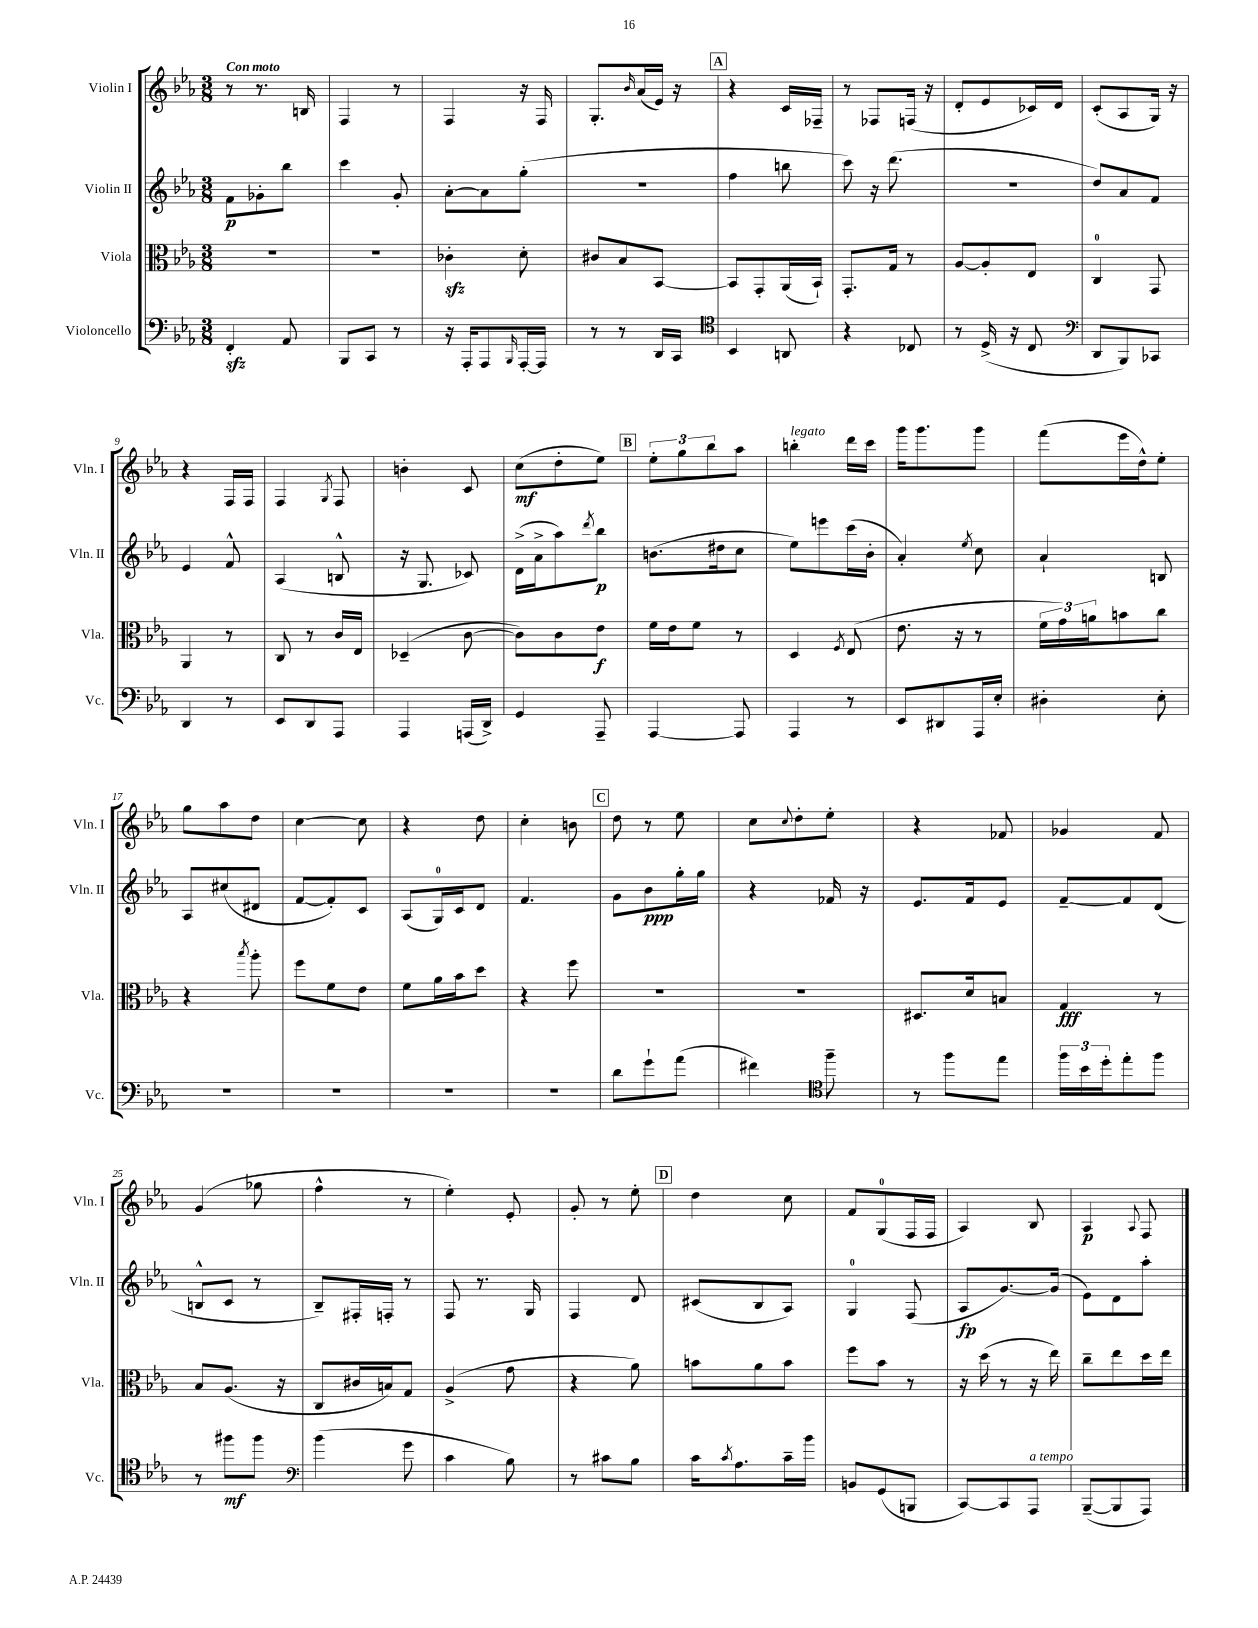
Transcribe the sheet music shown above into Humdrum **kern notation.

**kern	**kern	**kern	**kern
*staff4	*staff3	*staff2	*staff1
*clefF4	*clefC3	*clefG2	*clefG2
*k[b-e-a-]	*k[b-e-a-]	*k[b-e-a-]	*k[b-e-a-]
*M3/8	*M3/8	*M3/8	*M3/8
4FF'/	4.r	8f\L	8r
.	.	8g-'\	8.r
8AA-/	.	8bb-\J	.
.	.	.	16B/
=	=	=	=
8BBB-/L	4.r	4ccc\	4F/
8CC/J	.	.	.
8r	.	8g'/	8r
=	=	=	=
16r	4c-'\	[8a-'\L	4F/
16AAA-'/LK	.	.	.
8AAA-/	.	8a-\]	.
16qqBBB-/	.	.	.
[16AAA-'/L	8d'\	(8gg'\J	16r
16AAA-/]JJ	.	.	16F/
=	=	=	=
8r	8c#/L	4.r	8.G'/L
8r	8B-/	.	.
.	.	.	16qqb-/
.	.	.	(16a-/L
16DD/LL	[8BB-/J	.	16e-/JJ)
16CC/JJ	.	.	16r
=	=	=	=
*clefC4	*	*	*
4BB-/	8BB-/]L	4ff\	4r
.	8GG'/	.	.
8AA/	(16AA-/L	8bb\	16c/LL
.	16BB-`/JJ)	.	16F-~/JJ
=	=	=	=
4r	8.GG'/L	8ccc\)	8r
.	.	16r	8F-/L
.	16G/Jk	(8.ddd\	.
8C-/	8r	.	(16F/Jk
.	.	.	16r
=	=	=	=
8r	[8A-/L	4.r	8d'/L
(16D^/	8A-'/]	.	8e-/
16r	.	.	.
8C/	8E-/J	.	16c-/L)
.	.	.	16d/JJ
=	=	=	=
*clefF4	*	*	*
8DD/L	4C/	8dd/L)	(8c'/L
8BBB-/)	.	8a-/	8A-/
8CC-/J	8GG/	8f/J	16G/Jk)
.	.	.	16r
=	=	=	=
4DD/	4AA-/	4e-/	4r
8r	8r	8f^^/	16F/LL
.	.	.	16F/JJ
=	=	=	=
8EE-/L	8C/	(4A-/	4F/
8DD/	8r	.	.
.	.	.	8qG/
8AAA-/J	16c/LL	8B^^/	8F/
.	16E-/JJ	.	.
=	=	=	=
4AAA-/	(4D-~/	16r	4b'\
.	.	8.G/	.
(16AAA/LL	[8c\	8c-/)	8c/
16DD^/JJ)	.	.	.
=	=	=	=
4GG/	8c\]L)	(16d^\LL	(8cc\L
.	.	16a-^\J	.
.	8c\	8aa-\)	8dd'\
.	.	8qddd/	.
8AAA-~/	8e-\J	8bb-\J	8ee-\J)
=	=	=	=
[4AAA-/	16f\LL	(8.b\L	12ee-'\L
.	16e-\J	.	.
.	.	.	12gg\
.	8f\J	.	.
.	.	.	12bb-\
.	.	16dd#\k	.
8AAA-/]	8r	8cc\J	8aa-\J
=	=	=	=
4AAA-/	4D/	8ee-\L)	4bb'\
.	.	8eee\	.
.	8qF/	.	.
8r	(8E-/	(16ccc\L	16ddd\LL
.	.	16b-'\JJ	16ccc\JJ
=	=	=	=
8EE-/L	8.e-\	4a-'/)	16ggg\LK
.	.	.	8.ggg\
8DD#/	.	.	.
.	16r	.	.
.	.	8qee-/	.
16AAA-/L	8r	8cc\	8ggg\J
16E-'/JJ	.	.	.
=	=	=	=
4D#'\	24f\LL	4a-`/	(8fff\L
.	24g\)	.	.
.	24a\J	.	.
.	8b\	.	16eee-\L
.	.	.	16dd^^\J)
8E-'\	8cc\J	8B/	8ee-'\J
=	=	=	=
4.r	4r	8A-/L	8gg\L
.	.	(8cc#/	8aa-\
.	8qbb-/	.	.
.	8aa-'\	8d#/J	8dd\J
=	=	=	=
4.r	8ff\L	[8f/L	[4cc\
.	8f\	8f'/])	.
.	8e-\J	8c/J	8cc\]
=	=	=	=
4.r	8f\L	(8A-/L	4r
.	16a-\L	16G/L)	.
.	16b-\J	16c/J	.
.	8dd\J	8d/J	8dd\
=	=	=	=
4.r	4r	4.f/	4cc'\
.	8ff\	.	8b\
=	=	=	=
8d\L	4.r	8g\L	8dd\
8g`\	.	8b-\	8r
(8a-\J	.	16gg'\L	8ee-\
.	.	16gg\JJ	.
=	=	=	=
4f#\)	4.r	4r	8cc\L
.	.	.	8qqcc/
.	.	.	8dd'\
*clefC4	*	*	*
8ff~\	.	16f-/	8ee-'\J
.	.	16r	.
=	=	=	=
8r	8.D#/L	8.e-/L	4r
8ff\L	.	.	.
.	16d/k	16f/k	.
8ee-\J	8B/J	8e-/J	8f-/
=	=	=	=
24ff\LL	4G/	[8f~/L	4g-/
24b-\	.	.	.
24dd'\J	.	.	.
8ee-'\	.	8f/]	.
8ff\J	8r	(8d/J	8f/
=	=	=	=
8r	8B-/L	8B^^/L	(4g/
8ff#\L	(8.A-/J	8c/J	.
8ff#\J	.	8r	8gg-\
.	16r	.	.
=	=	=	=
*clefF4	*	*	*
(4b-\	8C/L	8B-~/L)	4ff^^\
.	16c#/L	16F#'/L	.
.	16B/J)	16F'/JJ	.
8g\	8G/J	8r	8r
=	=	=	=
4c\	(4A-^/	8F/	4ee-'\)
.	.	8.r	.
8B-\)	8g\	.	8e-'/
.	.	16G/	.
=	=	=	=
8r	4r	4F/	8g'/
8c#\L	.	.	8r
8B-\J	8a-\)	8d/	8ee-'\
=	=	=	=
16c\LK	8b\L	(8c#/L	4dd\
8qc/	.	.	.
8.A-\	.	.	.
.	8a-\	8B-/	.
16c~\L	8b\J	8A-/J)	8cc\
16b-\JJ	.	.	.
=	=	=	=
8BB/L	8ff\L	4G/	8f/L
(8GG/	8b-\J	.	(8G/
8BBB/J	8r	(8F/	16F/L
.	.	.	16F/JJ
=	=	=	=
[8CC/L)	16r	8A-/L	4A-/)
.	(16dd\	.	.
8CC/]	8r	[8.g/)	.
8AAA-/J	16r	.	8B-/
.	16ee-\)	(16g/]Jk	.
=	=	=	=
([8BBB-~/L	8cc~\L	8e-\L)	4A-/
8BBB-/]	8ee-\	8d\	.
.	.	.	8qqA-/
8AAA-/J)	16dd\L	8aa-'\J	8F/
.	16ee-\JJ	.	.
==	==	==	==
*-	*-	*-	*-
